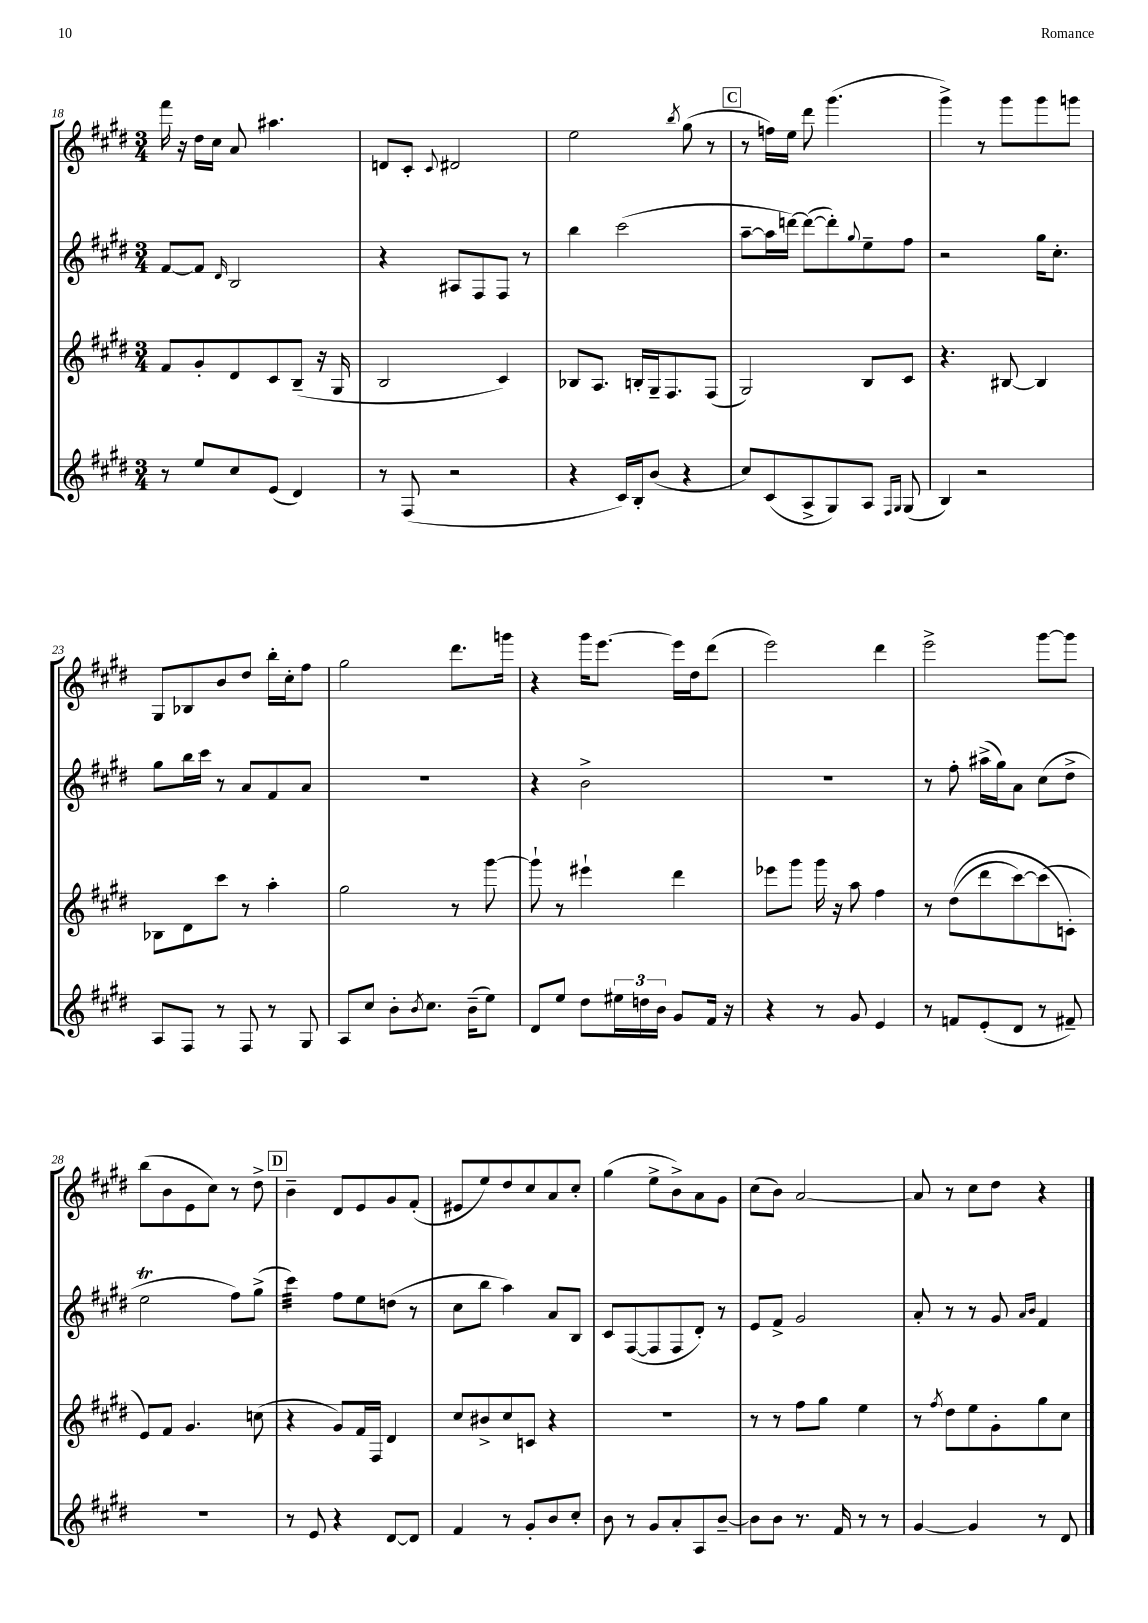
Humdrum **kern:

**kern	**kern	**kern	**kern
*staff4	*staff3	*staff2	*staff1
*clefG2	*clefG2	*clefG2	*clefG2
*k[f#c#g#d#]	*k[f#c#g#d#]	*k[f#c#g#d#]	*k[f#c#g#d#]
*M3/4	*M3/4	*M3/4	*M3/4
8r	8f#/L	[8f#/L	16fff#\
.	.	.	16r
8ee/L	8g#'/	8f#/]J	16dd#\LL
.	.	.	16cc#\JJ
.	.	16qqd#/	.
8cc#/	8d#/	2B/	8a/
(8e/J	8c#/	.	4.aa#\
4d#/)	(8B~/J	.	.
.	16r	.	.
.	16G#/	.	.
=	=	=	=
8r	2B/	4r	8d/L
(8F#/	.	.	8c#'/J
.	.	.	8qqc#/
2r	.	8A#/L	2d#/
.	.	8F#/	.
.	4c#/)	8F#/J	.
.	.	8r	.
=	=	=	=
4r	8B-/L	4bb\	2ee\
.	8.A/J	.	.
16c#/LL)	.	(2ccc#\	.
16B'/J	16B'/LL	.	.
(8b/J	16G#~/J	.	.
.	8.F#/	.	.
.	.	.	8qbb/
4r	.	.	(8gg#\
.	(8F#/J	.	8r
=	=	=	=
8cc#/L)	2G#/)	[8aa~\L	8r
(8c#/	.	16aa\]L	16ff\LL)
.	.	[16ddd\JJ)	16ee\JJ
8A^/	.	(8ddd\_L	8ddd#\
8G#/)	.	8ddd'\])	(4.ggg#\
.	.	8qqgg#/	.
8A/J	8B/L	8ee~\	.
16qqF#/LL	.	.	.
16qqG#/JJ	.	.	.
(8G#/	8c#/J	8ff#\J	.
=	=	=	=
4B/)	4.r	2r	4ggg#^\)
2r	.	.	8r
.	[8B#/	.	8ggg#\L
.	4B#/]	16gg#\LK	8ggg#\
.	.	8.cc#'\J	.
.	.	.	8ggg\J
=	=	=	=
8A/L	8B-\L	8gg#\L	8G#/L
8F#/J	8d#\	16bb\L	8B-/
.	.	16ccc#\JJ	.
8r	8ccc#\J	8r	8b/
8F#/	8r	8a/L	8dd#/J
8r	4aa'\	8f#/	16bb'\LL
.	.	.	16cc#'\J
8G#/	.	8a/J	8ff#\J
=	=	=	=
8A/L	2gg#\	2.r	2gg#\
8cc#/J	.	.	.
8b'\L	.	.	.
8qb/	.	.	.
8.cc#\J	.	.	.
.	8r	.	8.ddd#\L
(16b~\LK	.	.	.
8ee\J)	[8ggg#\	.	.
.	.	.	16ggg\Jk
=	=	=	=
8d#/L	8ggg#`\]	4r	4r
8ee/J	8r	.	.
8dd#\L	4eee#`\	2b^\	16ggg#\LK
.	.	.	[8.eee\J
24ee#\L	.	.	.
24dd\	.	.	.
24b\JJ	.	.	.
8g#/L	4ddd#\	.	16eee\]LL
.	.	.	16dd#\J
16f#/Jk	.	.	(8ddd#\J
16r	.	.	.
=	=	=	=
4r	8eee-\L	2.r	2eee\)
.	8ggg#\J	.	.
8r	16ggg#\	.	.
.	16r	.	.
8g#/	8aa\	.	.
4e/	4ff#\	.	4ddd#\
=	=	=	=
8r	8r	8r	2eee^\
8f/L	&((8dd#\L	8ff#'\	.
(8e'/	8ddd#\	(16aa#^\LL	.
.	.	16gg#\J)	.
8d#/J	[8ccc#\)	8a\J	.
8r	(8ccc#\]	(8cc#\L	[8ggg#\L
8f#~/)	8c'\J&)	8dd#^\J	8ggg#\]J
=	=	=	=
2.r	8e/L)	2ee\	(8bb\L
.	8f#/J	.	8b\
.	4.g#/	.	8e\
.	.	.	8cc#\J)
.	.	8ff#\L)	8r
.	(8cc\	(8gg#^\J	8dd#^\
=	=	=	=
8r	4r	4ccc#\)	4b~\
8e/	.	.	.
4r	8g#/L)	8ff#\L	8d#/L
.	16f#/L	8ee\	8e/
.	16F#/JJ	.	.
[8d#/L	4d#/	(8dd\J	8g#/
8d#/]J	.	8r	(8f#'/J
=	=	=	=
4f#/	8cc#/L	8cc#\L	8e#/L
.	8b#^/	8bb\J	8ee/)
8r	8cc#/	4aa\)	8dd#/
8g#'/L	8c/J	.	8cc#/
8b/	4r	8a/L	8a/
8cc#'/J	.	8B/J	8cc#'/J
=	=	=	=
8b\	2.r	8c#/L	(4gg#\
8r	.	([8F#/	.
8g#/L	.	8F#/]	8ee^\L
8a'/	.	8F#/	8b^\)
8A/	.	8d#'/J)	8a\
[8b~/J	.	8r	8g#\J
=	=	=	=
8b\]L	8r	8e/L	(8cc#\L
8b\J	8r	8f#^/J	8b\J)
8.r	8ff#\L	2g#/	[2a/
.	8gg#\J	.	.
16f#/	.	.	.
8r	4ee\	.	.
8r	.	.	.
=	=	=	=
[4g#/	8r	8a'/	8a/]
.	8qff#/	.	.
.	8dd#\L	8r	8r
4g#/]	8ee\	8r	8cc#\L
.	8g#'\	8g#/	8dd#\J
.	.	16qqa/LL	.
.	.	16qqb/JJ	.
8r	8gg#\	4f#/	4r
8d#/	8cc#\J	.	.
==	==	==	==
*-	*-	*-	*-
